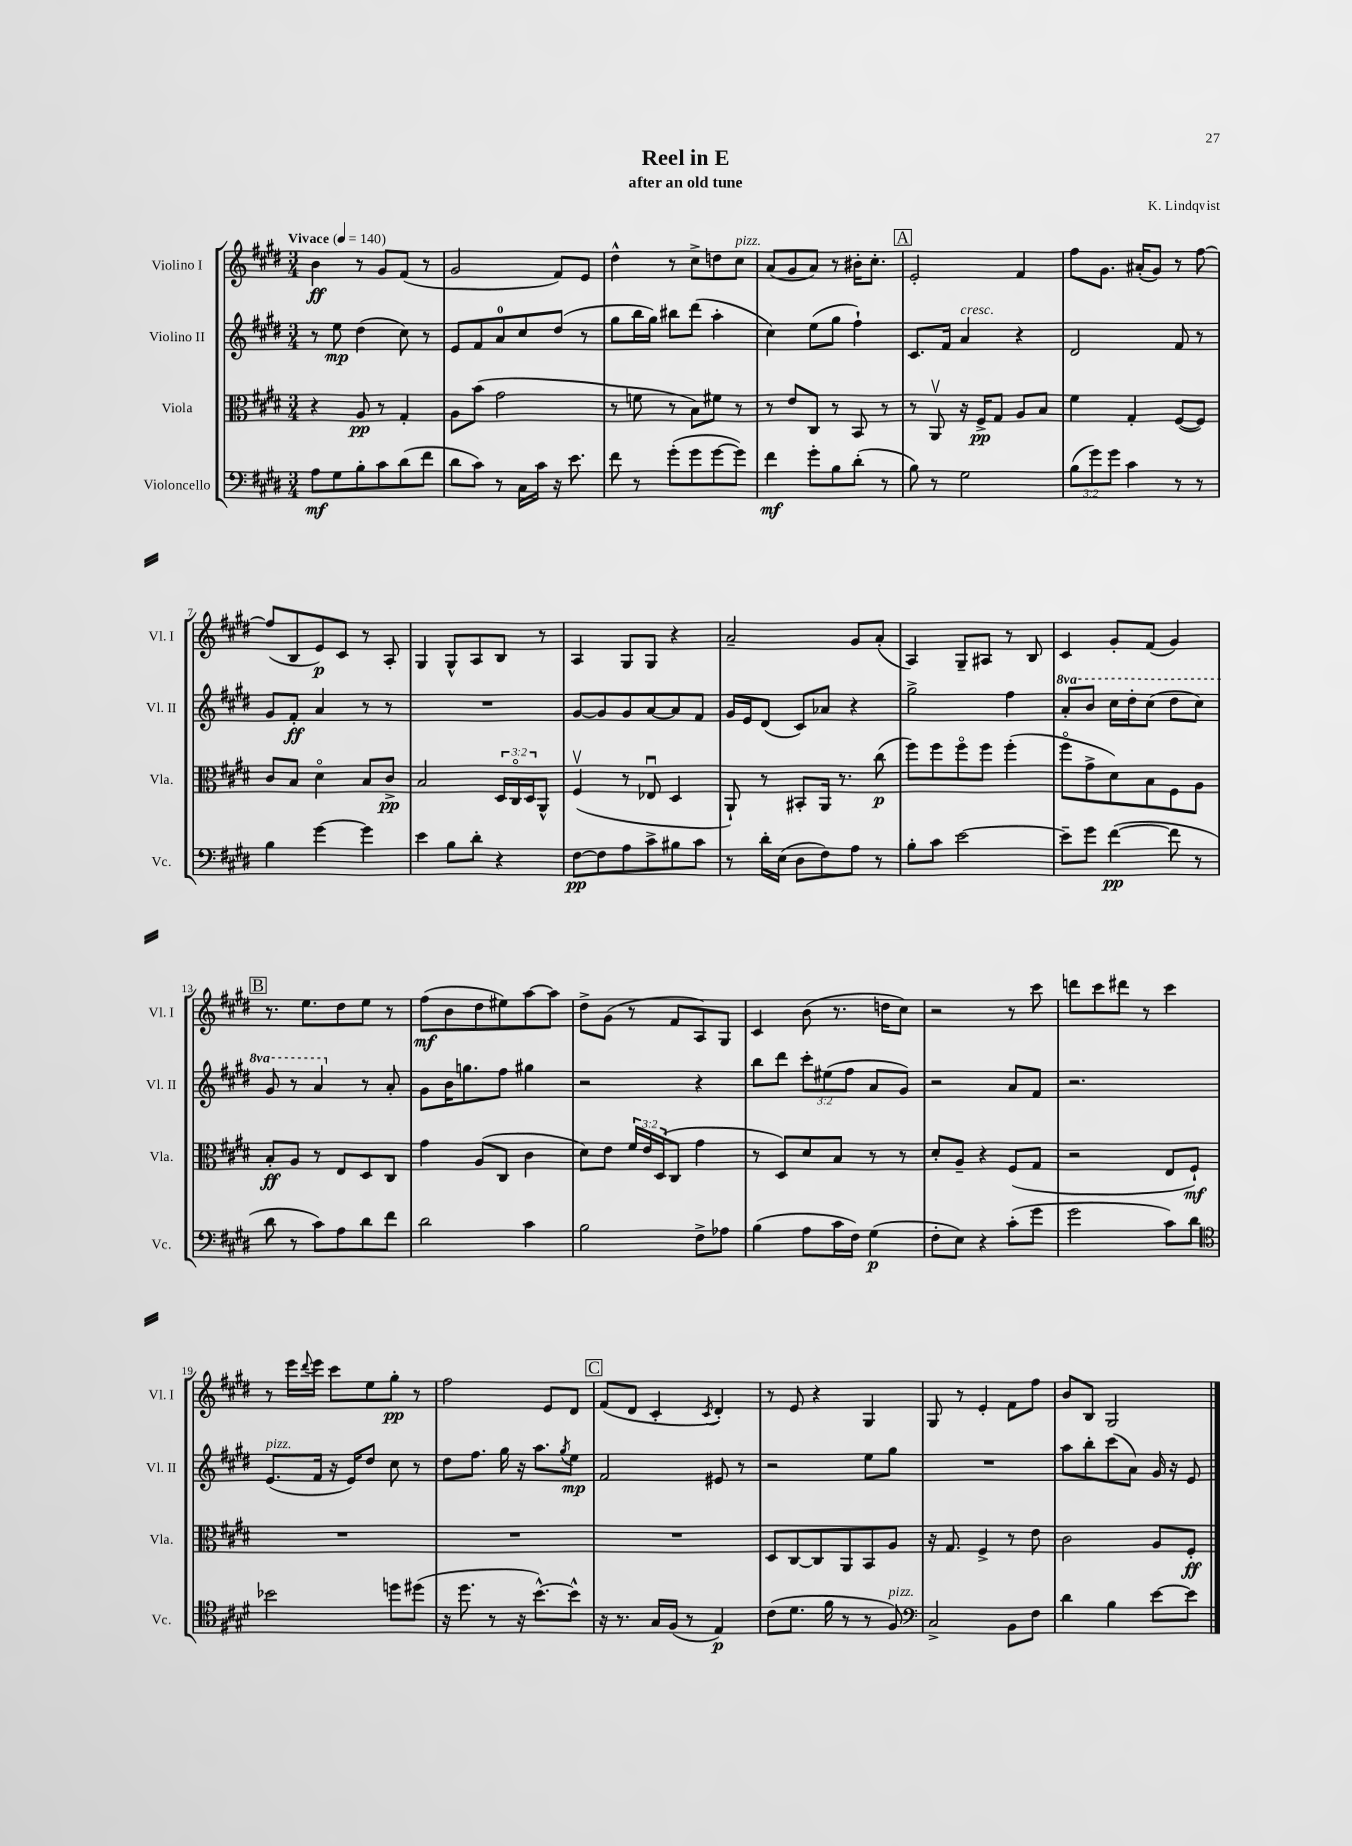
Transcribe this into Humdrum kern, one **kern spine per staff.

**kern	**kern	**kern	**kern
*staff4	*staff3	*staff2	*staff1
*clefF4	*clefC3	*clefG2	*clefG2
*k[f#c#g#d#]	*k[f#c#g#d#]	*k[f#c#g#d#]	*k[f#c#g#d#]
*M3/4	*M3/4	*M3/4	*M3/4
*MM140	*MM140	*MM140	*MM140
8A	4r	8r	4b
8G#	.	8ee	.
8B'	8A	(4dd#	8r
8c#	8r	.	8g#
(8d#	4G#'	8cc#)	(8f#
8f#	.	8r	8r
=	=	=	=
8d#	8A	8e	2g#
8c#)	(8b	8f#	.
8r	2g#	8a	.
16C#	.	8cc#	.
16c#	.	.	.
16r	.	(8dd#	8f#)
8.e	.	.	.
.	.	8r	8e
=	=	=	=
8f#	8r	8gg#	4dd#^^
8r	8f	16bb	.
.	.	16gg#)	.
(8g#'	8r	8bb#	8r
8g#	8B)	(8ddd#	8cc#^
[8g#	8f#	4aa'	8dd
8g#])	8r	.	8cc#
=	=	=	=
4f#	8r	4cc#)	(8a
.	8e	.	8g#
8g#'	8C#	(8ee	8a)
8B	8r	8gg#	8r
(8d#'	8BB	4ff#`)	16b#'
.	.	.	8.cc#'
8r	8r	.	.
=	=	=	=
8B)	8r	8.c#	2e'
8r	8AAv	.	.
.	.	16f#	.
2G#	16r	4a	.
.	16F#^	.	.
.	8G#	.	.
.	8A	4r	4f#
.	8B	.	.
=	=	=	=
(12B	4f#	2d#	8ff#
12g#)	.	.	.
.	.	.	8.g#
12g#	.	.	.
4c#	4G#'	.	.
.	.	.	(16a#'
.	.	.	8g#)
8r	([8F#	8f#	8r
8r	8F#])	8r	[8ff#
=	=	=	=
4B	8c#	8g#	(8ff#]
.	8B	8f#'	8B
[4g#	4d#o	4a	8e)
.	.	.	8c#
4g#]	8B	8r	8r
.	8c#^	8r	8A'
=	=	=	=
4e	2B	2.r	4G#
8B	.	.	8G#^^
8d#'	.	.	8A
4r	24D#	.	8B
.	24C#o	.	.
.	24D#	.	.
.	8AA^^	.	8r
=	=	=	=
[8F#	(4F#v	[8g#	4A
8F#]	.	8g#]	.
8A	8r	8g#	8G#
8c#^	8E-u	[8a	8G#
8B#	4D#	8a]	4r
8c#	.	8f#	.
=	=	=	=
8r	8AA`)	16g#	2a~
.	.	16e	.
16d#'	8r	(8d#	.
(16E	.	.	.
8D#	8BB#'	8c#)	.
8F#)	16AA	8a-	.
.	8.r	.	.
8A	.	4r	8g#
8r	(8cc#	.	(8a'
=	=	=	=
8B'	8ff#)	2gg#^	4A)
8c#	8ff#	.	.
[2e	8ff#o	.	8G#~
.	8ff#	.	8A#
.	(4ff#'	4ff#	8r
.	.	.	8B
=	=	=	=
8e~]	8ff#o	8aa'	4c#
8g#	8g#^	8bb	.
([4f#	8d#)	16ccc#	8g#'
.	.	16ddd#'	.
.	8B	(8ccc#	(8f#
8f#]	8F#	8ddd#	4g#)
8r	8A	8ccc#)	.
=	=	=	=
8d#	8B'	8gg#	8.r
8r	8A	8r	.
.	.	.	8.ee
8c#)	8r	4aa	.
8A	8E	.	8dd#
8d#	8D#	8r	8ee
8f#	8C#	8a'	8r
=	=	=	=
2d#	4g#	8g#	(8ff#
.	.	16b	8b
.	.	8.gg	.
.	(8A	.	8dd#
.	8C#	8ff#	8ee#)
4c#	4c#	4gg#	[8aa
.	.	.	8aa]
=	=	=	=
2B	8d#)	2r	8dd#^
.	8e	.	(8g#
.	24f#	.	8r
.	24e	.	.
.	(24D#	.	.
.	8C#	.	8f#
8F#^	4g#	4r	8A)
8A-	.	.	8G#
=	=	=	=
(4B	8r	8bb	4c#
.	8D#)	8ddd#	.
8A	8d#	12ccc#'	(8b
.	.	(12ee#	.
16c#	8B	.	8.r
.	.	12ff#	.
16F#)	.	.	.
(4G#	8r	8a	.
.	.	.	16dd
.	8r	8g#)	8cc#)
=	=	=	=
8F#'	8d#'	2r	2r
8E)	8A~	.	.
4r	4r	.	.
(8c#'	(8F#	8a	8r
8g#	8G#	8f#	8ccc#
=	=	=	=
2g#	2r	2.r	8ddd
.	.	.	8ccc#
.	.	.	8ddd#
.	.	.	8r
8c#)	8E	.	4ccc#
8d#	8F#`)	.	.
=	=	=	=
*clefC4	*	*	*
2b-	2.r	(8.e	8r
.	.	.	16eee
.	.	.	8qqddd#
.	.	16f#	16eee
.	.	16r	8ccc#
.	.	16e)	.
.	.	8dd#	8ee
8dd	.	8cc#	8gg#'
(8dd#	.	8r	8r
=	=	=	=
16r	2.r	8dd#	2ff#
8.dd#	.	.	.
.	.	8.ff#	.
8r	.	.	.
.	.	16gg#	.
16r	.	16r	.
[8.b^^)	.	8.aa	.
.	.	.	8e
.	.	8qgg#	.
8b^^]	.	8ee	8d#
=	=	=	=
16r	2.r	2f#	(8f#
8.r	.	.	.
.	.	.	8d#
16G#	.	.	4c#'
(16F#	.	.	.
8r	.	.	.
.	.	.	8qc#
4E)	.	8e#	4d#')
.	.	8r	.
=	=	=	=
(8c#	8D#	2r	8r
8.d#	[8C#	.	8e
.	8C#]	.	4r
16f#	.	.	.
8r	8AA	.	.
8r	8BB	8ee	4G#
8F#)	8A	8gg#	.
=	=	=	=
*clefF4	*	*	*
2C#^	16r	2.r	8G#
.	8.G#	.	.
.	.	.	8r
.	4F#^	.	4e'
8BB	8r	.	8f#
8F#	8e	.	8ff#
=	=	=	=
4d#	2c#	8aa	8b
.	.	8bb'	8B
4B	.	(8ccc#	2G#
.	.	8a)	.
[8e	8A	16g#	.
.	.	16r	.
8e]	8F#'	8e	.
==	==	==	==
*-	*-	*-	*-
